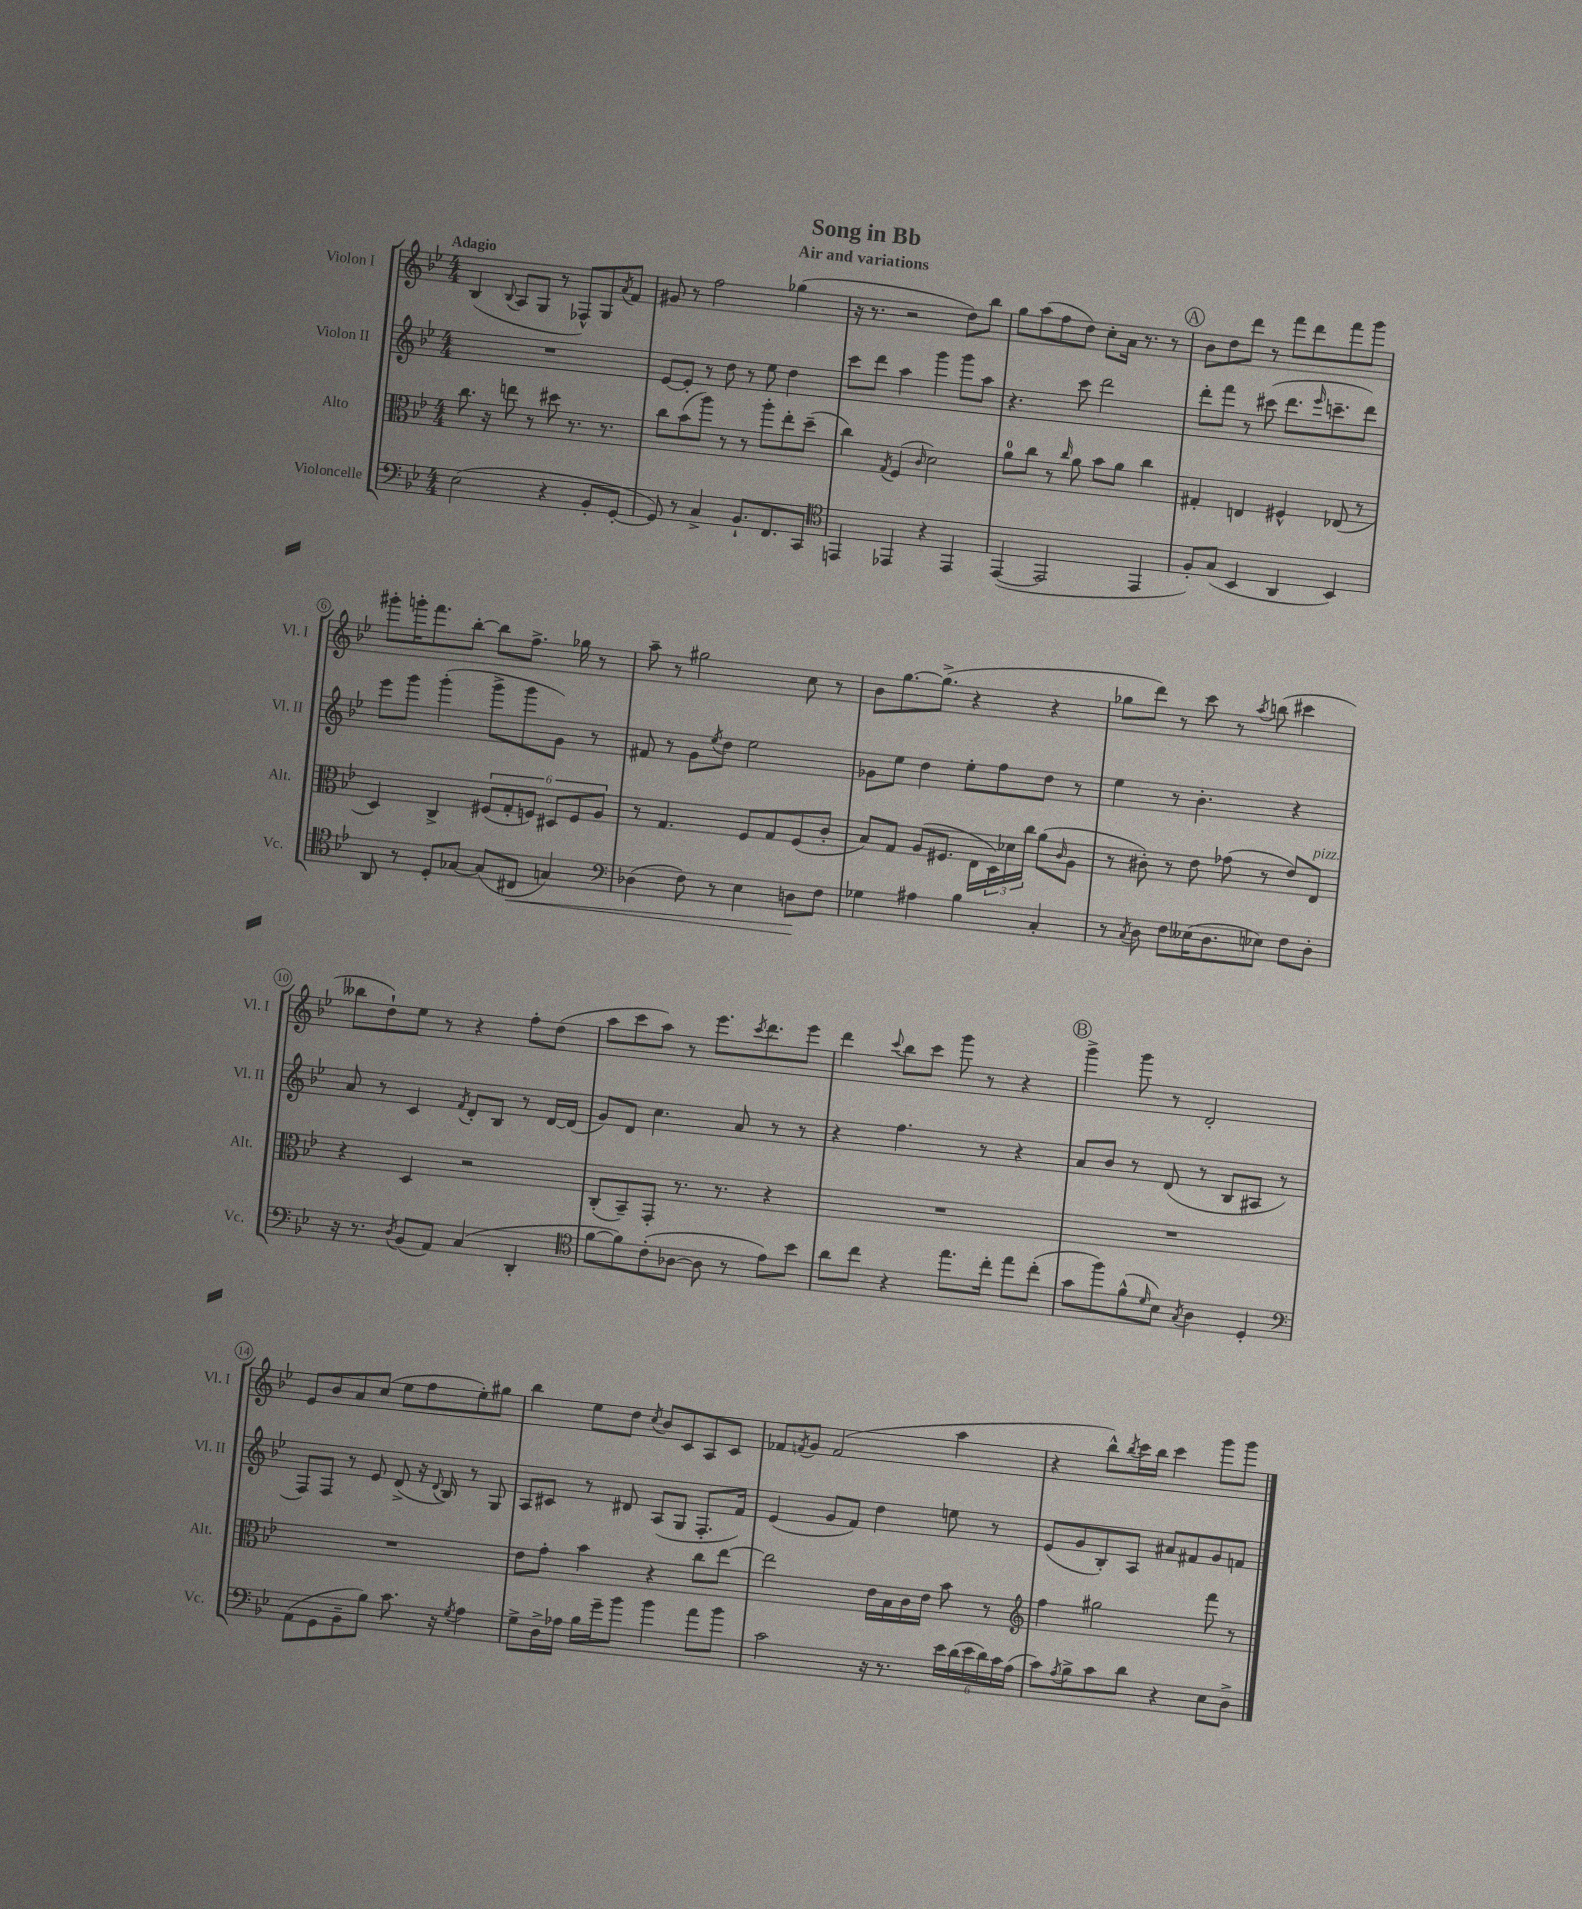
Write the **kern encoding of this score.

**kern	**kern	**kern	**kern
*staff4	*staff3	*staff2	*staff1
*clefF4	*clefC3	*clefG2	*clefG2
*k[b-e-]	*k[b-e-]	*k[b-e-]	*k[b-e-]
*M4/4	*M4/4	*M4/4	*M4/4
(2E-\	8.cc\	1r	(4B-/
.	16r	.	.
.	.	.	8qqB-/
.	8ee\	.	8A/L
.	8r	.	8G/J
4r	8dd#\	.	8r
.	8.r	.	8F-^^/L)
8BB-'/L	.	.	8G/
.	8.r	.	.
.	.	.	8qa/
[8GG'/J	.	.	8f/J
=	=	=	=
8GG/])	8cc\L	[8e-/L	8g#/
8r	(8b-\	8e-'/]J	8r
4C^/	8aa\J)	8r	2ff\
.	8r	8dd\	.
8.BB-`/L	8r	8r	.
.	8aa'\L	8ee-\	.
8.FF/	.	.	.
.	8ee-'\	4dd\	(4gg-\
8CC/J	(8dd~\J	.	.
=	=	=	=
*clefC4	*	*	*
4EE/	4cc\)	8ccc\L	16r
.	.	.	8.r
.	.	8ddd\J	.
.	8qG/	.	.
4EE-/	(4F/	4aa\	2r
.	16qqc/	.	.
4r	2d\)	4ggg\	.
4EE-/	.	8ggg\L	8dd\L)
.	.	8aa\J	8bb-\J
=	=	=	=
([4EE-/	8a\L	4.r	8gg\L
.	8cc\J	.	(8aa\
2EE-/]	8r	.	8ff\
.	16qqcc/	.	.
.	8a\	8ccc\	8dd\J)
.	8b-\L	2ddd\	8cc'\L
.	8a\J	.	16a\Jk
.	.	.	8.r
4EE-/	4cc\	.	.
.	.	.	8r
=	=	=	=
8F'/L)	4G#'/	8ddd'\L	8b-\L
(8G/J	.	8fff\J	8dd\
4BB-/	4E/	8r	8ddd\J
.	.	(8ccc#\	8r
4AA/	4F#^^/	8.ddd\L	8fff\L
.	.	.	8ddd\
.	.	16qqeee-/	.
.	.	8.ccc~\	.
4BB-/)	(8E-/	.	8fff\
.	8r	8ddd\J)	8ggg\J
=	=	=	=
8AA/	4D/)	8eee-\L	8ggg#'\L
8r	.	8ggg\J	16ggg'\K
.	.	.	8.fff\
8D'/L	4C^/	(4ggg'\	.
[8G-/J	.	.	[8bb-'\J
(8G-/]L	(12F#/L	8ggg^\L	8bb-\]L
.	12G'/	.	.
8C#/J	.	8ggg\	8.ff^\J
.	12F/J)	.	.
4G/)	12D#/L	8g\J)	.
.	.	.	16gg-\
.	12F/	.	.
.	.	8r	8r
.	12A/J	.	.
=	=	=	=
*clefF4	*	*	*
(4D-\	8r	8f#/	8aa~\
.	4.G/	8r	8r
8F\)	.	8g\L	2gg#\
.	.	8qee-/	.
8r	.	8dd\J	.
4E-\	8F/L	2ee-\	.
.	8G/	.	.
8D\L	(8F/	.	8cc\
8F\J	8c'/J	.	8r
=	=	=	=
4G-\	8B-/L)	8g-\L	8b-\L
.	8G/J	8ee-\J	[8.gg\
4A#\	(8A/L	4dd\	.
.	.	.	(8.gg^\]J
.	8.F#/J	.	.
4B-\	.	8ee-'\L	4r
.	16E-\LL	.	.
.	24D\)	8ff\	.
.	24d-\	.	.
.	24cc\JJ	.	.
4C'/	(8a\L	8dd\J	4r
.	16qqc/	.	.
.	8A\J	8r	.
=	=	=	=
8r	8r	4ee-\	8gg-\L
8qC/	.	.	.
8D\	8c#'\)	.	8ddd\J)
8F\L	8r	8r	8r
(16E--\K	8e-\	4.b-'\	8ccc\
8.D\	.	.	.
.	(8g-\	.	8r
.	.	.	8qaa/
8E-\J)	8r	.	(8bb\
8F\L	8e-/L)	4r	4ccc#\
8D'\J	8E-/J	.	.
=	=	=	=
16r	4r	8a/	8bb--\L
8.r	.	.	.
.	.	8r	8dd`\)
8qD/	.	.	.
(8BB-/L	4D/	4c/	8ee-\J
8AA/J)	.	.	8r
.	.	8qf/	.
(4C/	2r	8d'/L	4r
.	.	8B-/J	.
4DD'/	.	8r	8ff'\L
.	.	[16d/LL	(8dd\J
.	.	(16d/]JJ	.
=	=	=	=
*clefC4	*	*	*
[8f\L	(8C'/L	8g/L)	8aa\L
8f\])	8BB-~/)	8d/J	8ccc\
(8c'\	8GG'/J	4.cc\	8aa\J)
[8A-\J	8.r	.	8r
8A-\]	.	.	8.eee-\L
.	8.r	.	.
8r	.	8a/	.
.	.	.	8qccc/
.	.	.	8.ddd\
8e-\L)	4r	8r	.
8b-\J	.	8r	8eee-\J
=	=	=	=
8a\L	1r	4r	4ddd\
8cc\J	.	.	.
.	.	.	8qqccc/
4r	.	4.ff\	8bb-\L
.	.	.	8ccc\J
8.ee-\L	.	.	8ggg\
.	.	8r	8r
16cc'\Jk	.	.	.
8ee-\L	.	4r	4r
(8cc'\J	.	.	.
=	=	=	=
8g\L	1r	8a/L	4ggg^\
8ff\)	.	8b-/J	.
(8f^^\	.	8r	8ggg\
16qqd/	.	.	.
8B-\J)	.	(8d/	8r
8qG/	.	.	.
4A\	.	8r	2d'/
.	.	8B-/L	.
4D'/	.	8A#/J	.
.	.	8r	.
=	=	=	=
*clefF4	*	*	*
(8AA\L	1r	8F/L)	8e-/L
8GG\	.	8F/J	8b-/
8BB-~\	.	8r	8a/
8B-\J)	.	8e-/	(8cc/J
8.c\	.	(8d^/	8ee-\L
.	.	16r	8ff\
.	.	8qqd/	.
16r	.	16B-/)	.
8qG/	.	.	.
4A\	.	8r	8ee-'\)
.	.	8G/	8gg#\J
=	=	=	=
8G^\L	8e-\L	8A/L	4bb-\
16D^\L	8g'\J	8c#/J	.
16A-\JJ	.	.	.
16B-\LL	4b-\	8r	8ee-\L
16g~\J	.	.	.
8b-\J	.	8d#/	8dd\J
.	.	.	8qcc/
4b-\	4r	(8A/L	8b-/L
.	.	8G/J	8c/
8a\L	8cc\L	8.F'/L	8A/
8b-\J	[8ee-\J	.	8c/J
.	.	16f/Jk)	.
=	=	=	=
2c\	2ee-\]	(4e-/	8f-/L
.	.	.	8qf/
.	.	.	8g/J
.	.	8g/L	(2f/
.	.	8f/J)	.
16r	16e-\LL	4dd\	.
8.r	16B-\	.	.
.	16c\	.	.
.	16e-\JJ	.	.
24e-\LL	8b-\	8ee\	4aa\
(24d\	.	.	.
24e-\	.	.	.
24d\)	8r	8r	.
24c\	.	.	.
(24A\JJ	.	.	.
=	=	=	=
*	*clefG2	*	*
8c\L)	4ff\	(8e-/L	4r
8qA/	.	.	.
8B-^\	.	8g/	.
8c\	2gg#\	8B-'/)	8bb-^^\L)
.	.	.	8qbb-/
8d\J	.	8A/J	16ccc\L
.	.	.	16bb-\JJ
4r	.	8a#/L	4ccc\
.	.	8f#/	.
8E-\L	8fff\	8g/	8ggg\L
8D^\J	8r	8f/J	8ggg\J
==	==	==	==
*-	*-	*-	*-
